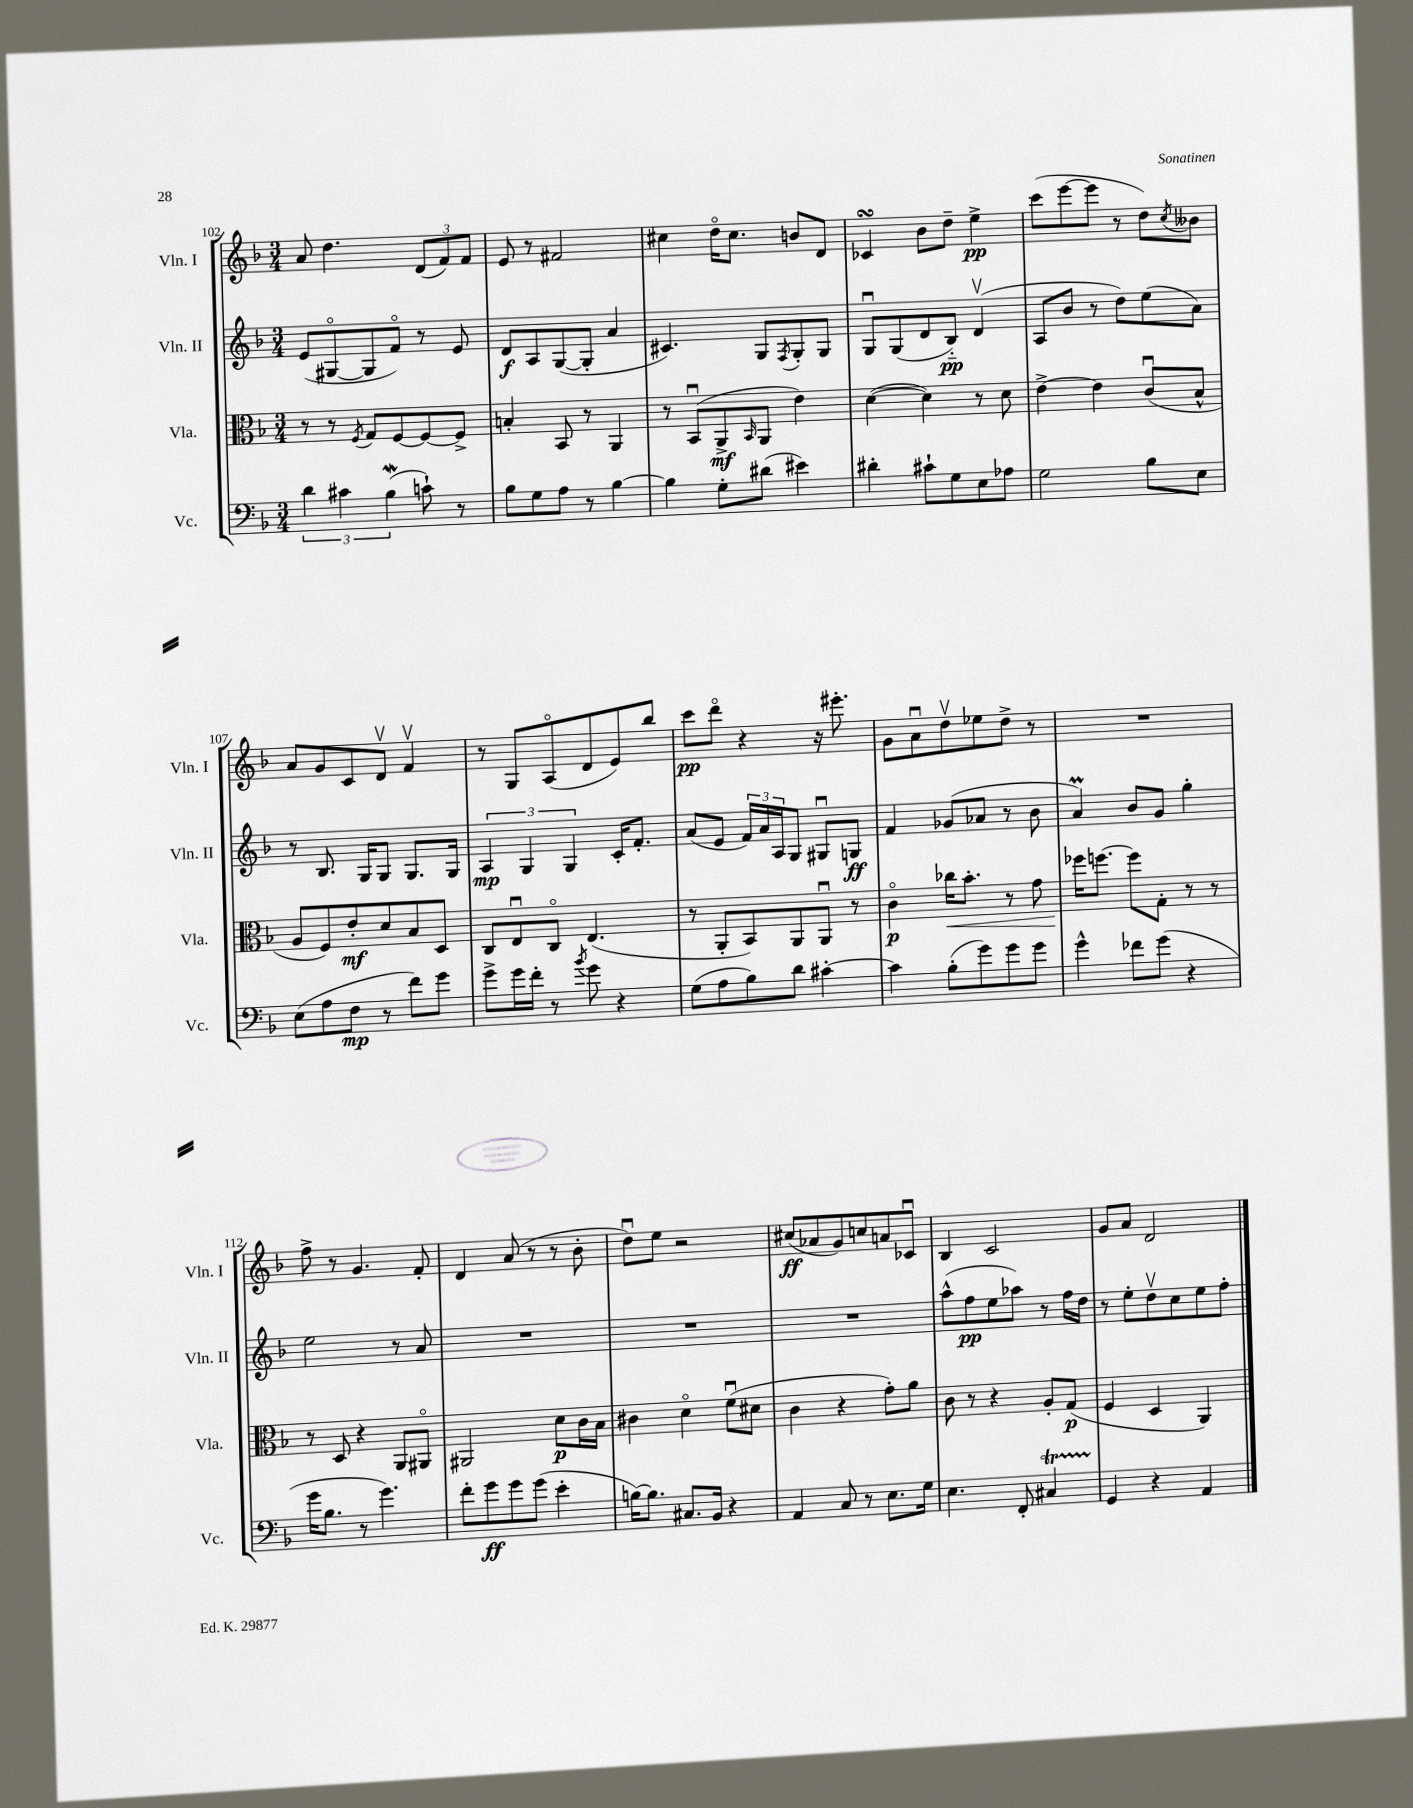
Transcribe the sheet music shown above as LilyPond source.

<<
\new StaffGroup <<
\new Staff = "s0" \with { instrumentName = "Vln. I" shortInstrumentName = "Vln. I" } {
    \clef treble \key f \major \numericTimeSignature \time 3/4
    a'8 d''4. \tuplet 3/2 { d'8( f'8) f'8 } |
    e'8 r8 fis'2 |
    cis''4 d''16\flageolet cis''8. b'8 d'8 |
    ces'4\turn bes'8 d''8-- e''4->\pp |
    c'''8( e'''8~ e'''8 r8 d''8) \acciaccatura { c''8 } beses'8 |
    a'8 g'8 c'8 d'8\upbow f'4\upbow |
    r8 g8 a8\flageolet( d'8 e'8) bes''8 |
    c'''8\pp d'''8\flageolet r4 r16 eis'''8.-. |
    g'8 a'8\downbow d''8\upbow ees''8 d''8-> r8 |
    R2. |
    f''8-> r8 g'4. f'8-. |
    d'4 a'8( r8 r8 bes'8-. |
    d''8\downbow) e''8 r2 |
    cis''8\ff( aes'8 g'8) c''8 a'8 ces'8\downbow |
    bes4 c'2 |
    g'8 a'8 d'2 \bar "|." |
}
\new Staff = "s1" \with { instrumentName = "Vln. II" shortInstrumentName = "Vln. II" } {
    \clef treble \key f \major \numericTimeSignature \time 3/4
    e'8( gis8~\flageolet gis8 f'8\flageolet) r8 e'8 |
    d'8\f a8 g8~( g8-. a'4 |
    cis'4.) g8 \acciaccatura { f8 } g8-. g8 |
    g8\downbow g8( d'8 bes8-_\pp) d'4\upbow( |
    a8 bes'8 r8 d''8) e''8( a'8) |
    r8 bes8. g16 g8 g8. g16 |
    \tuplet 3/2 { a4\mp g4 g4 } c'16-. f'8.-. |
    a'8( e'8 \tuplet 3/2 { f'16) a'16 a16 } g8 gis8\downbow g8\ff |
    f'4 ges'8( aes'8 r8 bes'8 |
    a'4\prall) bes'8 g'8 g''4-. |
    e''2 r8 a'8 |
    R2. |
    R2. |
    R2. |
    a''8-^( f''8\pp e''8 aes''8) r8 f''16 d''16 |
    r8 e''8-. d''8\upbow c''8 e''8 f''8-. \bar "|." |
}
\new Staff = "s2" \with { instrumentName = "Vla." shortInstrumentName = "Vla." } {
    \clef alto \key f \major \numericTimeSignature \time 3/4
    r8 r8 \acciaccatura { f8 } g8 f8~ f8~ f8-> |
    b4-. bes,8 r8 a,4 |
    r8 bes,8\downbow( a,8->\mf \grace { bes,16 } a,8 e'4) |
    d'4~( d'4) r8 d'8 |
    e'4~-> e'4 c'8\downbow( bes8-^ |
    a8 f8) e'8-.\mf d'8 bes8 d8 |
    c8 e8\downbow c8\flageolet e4.( |
    r8 a,8-. bes,8) a,8 a,8\downbow r8 |
    c'4\flageolet\p ces''16\< bes'8.-. r8 g'8 |
    fes''16\! f''8.~ f''8 g8-. r8 r8 |
    r8 d8 r4 a,8 ais,8\flageolet |
    ais,2 d'8\p c'16 bes16 |
    cis'4 d'4\flageolet f'8\downbow( dis'8 |
    c'4 r4 g'8-.) a'8 |
    c'8 r8 r4 a8-. g8\p( |
    f4 d4 a,4) \bar "|." |
}
\new Staff = "s3" \with { instrumentName = "Vc." shortInstrumentName = "Vc." } {
    \clef bass \key f \major \numericTimeSignature \time 3/4
    \tuplet 3/2 { d'4 cis'4 bes4\mordent( } c'8-!) r8 |
    bes8 g8 a8 r8 bes4~ |
    bes4 g8-. dis'8( eis'4) |
    dis'4-. cis'8-! g8 e8 aes8 |
    g2 bes8 e8 |
    e8( a8 f8\mp r8 f'8) g'8 |
    g'8-> g'16 f'16-. r8 \acciaccatura { bes'8 } g'8 r4 |
    g8( a8 bes8) d'8 cis'4~-. |
    cis'4 bes8-.( g'8) g'8 g'8 |
    g'4-^ fes'8 g'8( r4 |
    g'16 bes8. r8 g'4.) |
    f'8-. g'8\ff g'8 g'8( e'4-. |
    b16~) b8. cis8. bes,16 r4 |
    a,4 c8 r8 e8. g16 |
    e4. f,8-. cis4\startTrillSpan |
    g,4\stopTrillSpan r4 a,4 \bar "|." |
}
>>
>>
\layout { \context { \Score currentBarNumber = #102 } }
